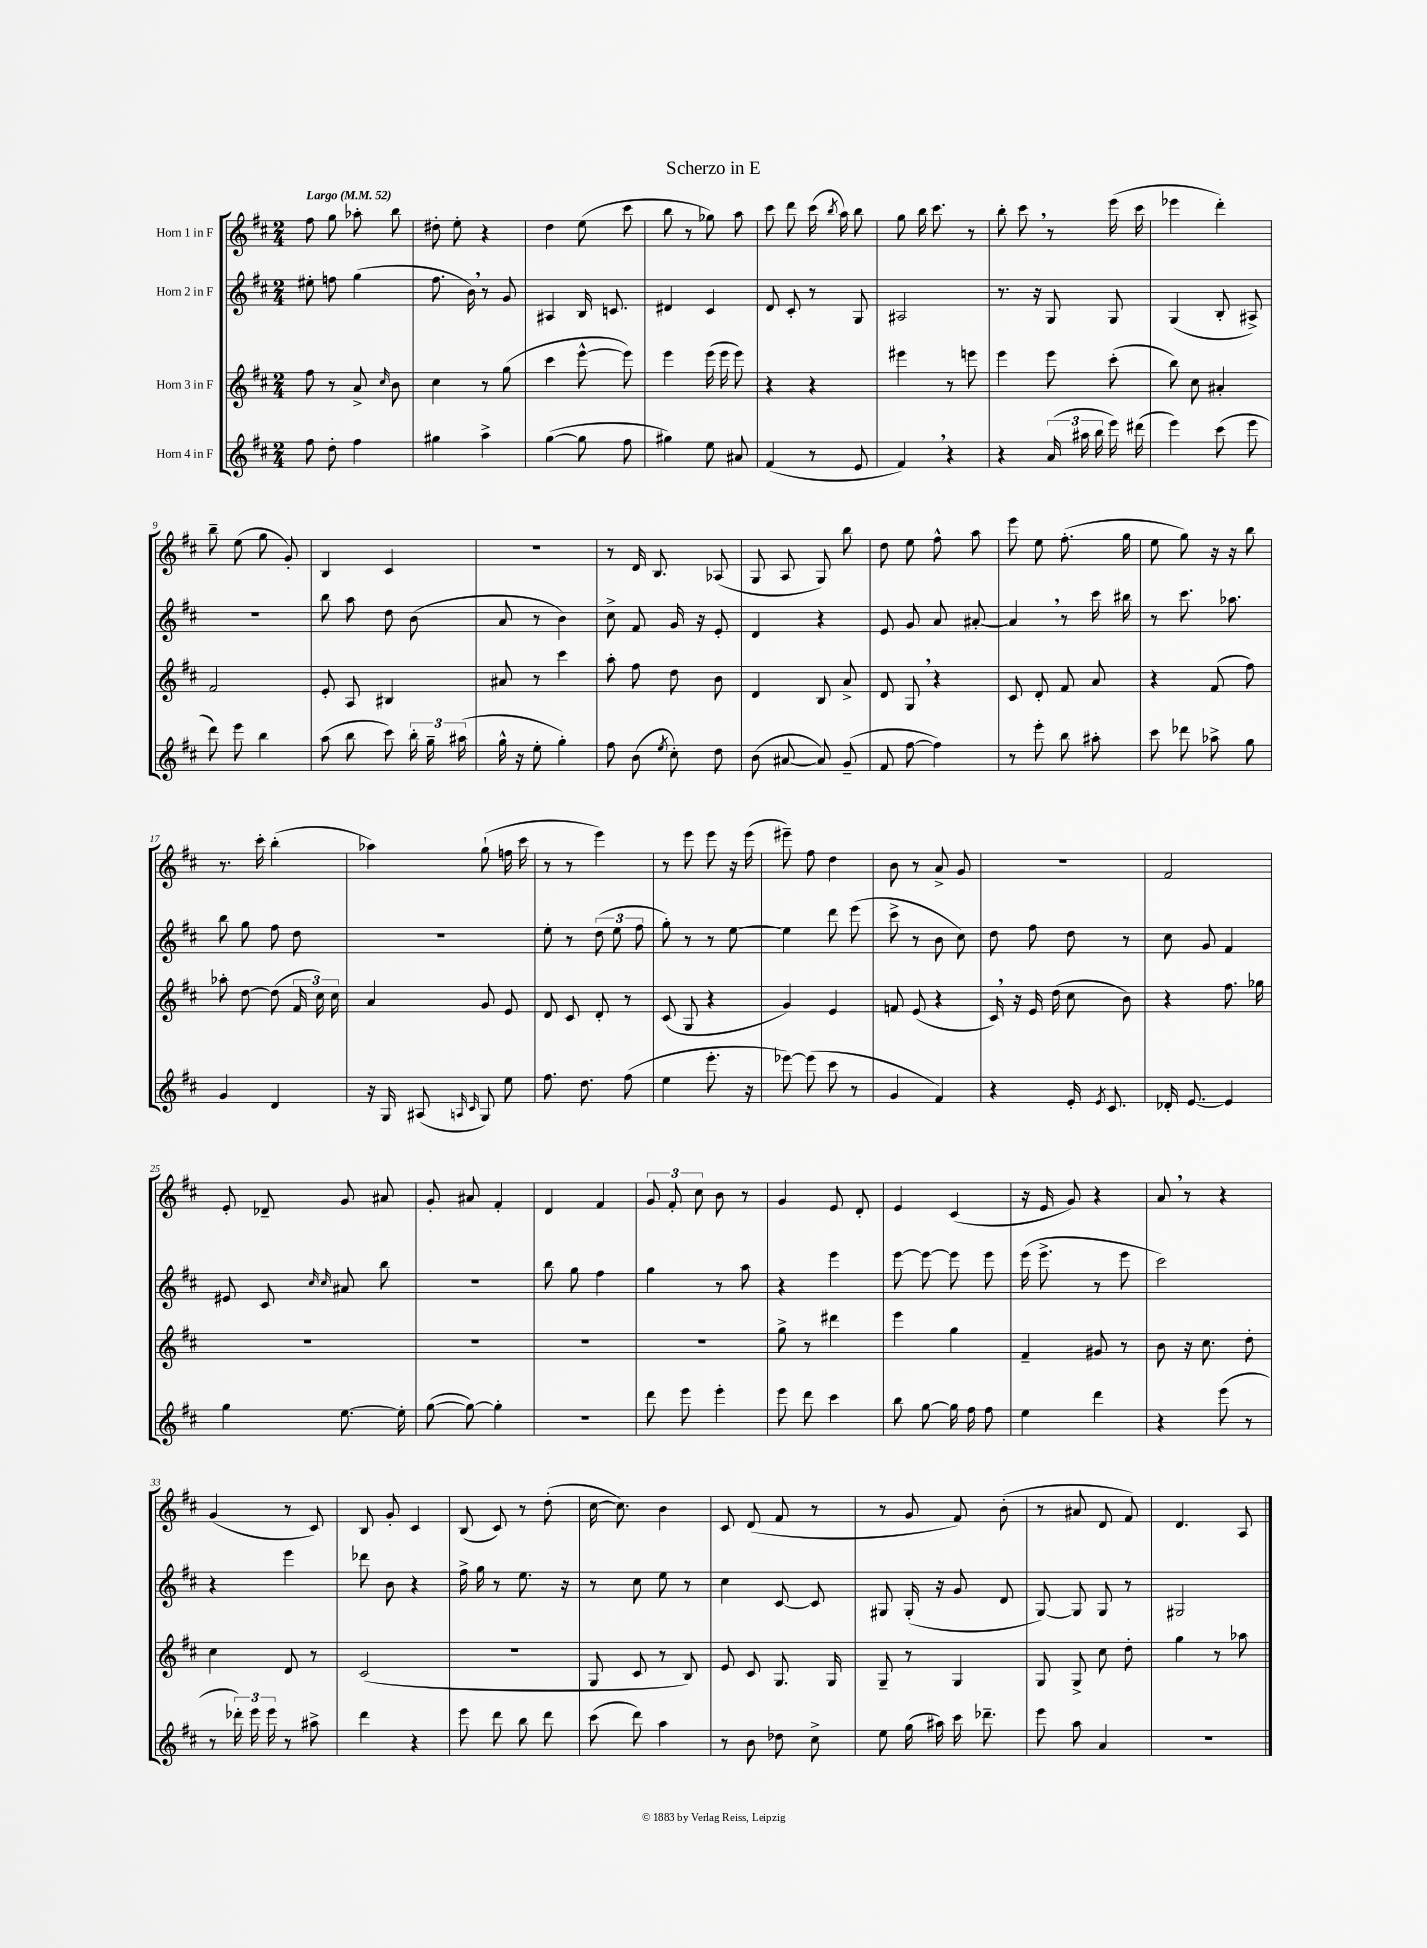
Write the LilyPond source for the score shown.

\header { title = "Scherzo in E" }
<<
\new StaffGroup <<
\new Staff = "s0" \with { instrumentName = "Horn 1 in F" } {
    \clef treble \key d \major \numericTimeSignature \time 2/4 \tempo "Largo" 4 = 52
    \autoBeamOff fis''8 g''8 aes''8-. b''8 |
    dis''8-. e''8-. r4 |
    d''4 e''8( cis'''8 |
    b''8 r8 ges''8) a''8 |
    cis'''8 d'''8 cis'''16( \acciaccatura { b''8 } a''16) b''8 |
    g''8 b''16 cis'''8. r8 |
    b''8-. cis'''8 \breathe r8 e'''16( cis'''16 |
    ees'''4 d'''4-.) |
    b''8-- e''8( g''8 g'8-.) |
    b4 cis'4 |
    r2 |
    r8 d'16 b8. aes8( |
    g8 a8 g8) b''8 |
    d''8 e''8 fis''8-^ a''8 |
    e'''8 e''8 fis''8.-.( g''16 |
    e''8 g''8) r16 r16 b''8 |
    r8. cis'''16-. b''4-.( |
    aes''4) g''8-!( f''16 cis'''16 |
    r8 r8 e'''4) |
    r8 e'''8 e'''8 r16 e'''16( |
    eis'''8--) fis''8 d''4 |
    b'8 r8 a'8-> g'8 |
    R2 |
    fis'2 |
    e'8-. des'8-- g'8 ais'8 |
    g'8-. ais'8 fis'4-. |
    d'4 fis'4 |
    \tuplet 3/2 { g'8 fis'8-. cis''8 } b'8 r8 |
    g'4 e'8 d'8-. |
    e'4 cis'4( |
    r16 e'16 g'8) r4 |
    a'8 \breathe r8 r4 |
    g'4( r8 cis'8) |
    b8 g'8-. cis'4 |
    b8( cis'8) r8 d''8-.( |
    cis''16~ cis''8.) b'4 |
    cis'8 d'8( fis'8 r8 |
    r8 g'8 fis'8) b'8-.( |
    r8 ais'8 d'8 fis'8) |
    d'4. a8 \bar "|." |
}
\new Staff = "s1" \with { instrumentName = "Horn 2 in F" } {
    \clef treble \key d \major \numericTimeSignature \time 2/4
    \autoBeamOff eis''8-. f''8 g''4( |
    fis''8. b'16) \breathe r8 g'8 |
    ais4 b16 c'8. |
    dis'4 cis'4 |
    d'8 cis'8-. r8 g8 |
    ais2 |
    r8. r16 g8 g8 |
    g4( b8-. ais8->) |
    R2 |
    b''8 a''8 d''8 b'8( |
    a'8 r8 b'4) |
    cis''8-> fis'8 g'16 r16 e'8-. |
    d'4 r4 |
    e'8 g'8 a'8 ais'8~-. |
    ais'4 \breathe r8 cis'''16 bis''16 |
    r8 cis'''8. aes''8. |
    b''8 g''8 fis''8 d''8 |
    r2 |
    e''8-. r8 \tuplet 3/2 { d''8( e''8 fis''8 } |
    g''8-.) r8 r8 e''8~ |
    e''4 d'''8 e'''8( |
    cis'''8-> r8 b'8 cis''8) |
    d''8 fis''8 d''8 r8 |
    cis''8 g'8 fis'4 |
    eis'8 cis'8 \grace { cis''16 cis''16 } ais'8 b''8 |
    r2 |
    b''8 g''8 fis''4 |
    g''4 r8 a''8 |
    r4 e'''4 |
    e'''8~ e'''8~ e'''8 e'''8 |
    e'''16( e'''8.-> r8 e'''8 |
    cis'''2) |
    r4 e'''4 |
    des'''8 b'8 r4 |
    fis''16-> g''16 r8 e''8. r16 |
    r8 cis''8 e''8 r8 |
    cis''4 cis'8~ cis'8 |
    gis8 gis16-.( r16 g'8 d'8 |
    g8~) g8 g8 r8 |
    gis2 \bar "|." |
}
\new Staff = "s2" \with { instrumentName = "Horn 3 in F" } {
    \clef treble \key d \major \numericTimeSignature \time 2/4
    \autoBeamOff fis''8 r8 a'8-> \grace { cis''16 } b'8 |
    cis''4 r8 g''8( |
    cis'''4 e'''8~-^ e'''8) |
    e'''4 e'''16( e'''16 e'''8) |
    r4 r4 |
    eis'''4 r8 e'''8 |
    e'''4 e'''8 cis'''8-.( |
    b''8) cis''8 ais'4-. |
    fis'2 |
    e'8-. a8 bis4 |
    ais'8 r8 cis'''4 |
    a''8-. fis''8 d''8 b'8 |
    d'4 b8 a'8-> |
    d'8 g8 \breathe r4 |
    cis'8 d'8-. fis'8 a'8 |
    r4 fis'8( fis''8) |
    aes''8-. d''8~ d''8( \tuplet 3/2 { fis'16 cis''16) cis''16 } |
    a'4 g'8 e'8 |
    d'8 cis'8 d'8-. r8 |
    cis'8( g8 r4 |
    g'4) e'4 |
    f'8 e'8( r4 |
    cis'16) \breathe r16 e'16 d''16( cis''8 b'8) |
    r4 fis''8. ges''16 |
    R2 |
    R2 |
    R2 |
    R2 |
    g''8-> r8 dis'''4 |
    e'''4 g''4 |
    fis'4-- gis'8 r8 |
    b'8 r16 cis''8. d''8-. |
    cis''4 d'8 r8 |
    cis'2( |
    r2 |
    g8 cis'8 r8 b8) |
    e'8 cis'8 g8. g16 |
    g8-- r8 g4 |
    g8 g8-> cis''8 d''8-. |
    g''4 r8 aes''8 \bar "|." |
}
\new Staff = "s3" \with { instrumentName = "Horn 4 in F" } {
    \clef treble \key d \major \numericTimeSignature \time 2/4
    \autoBeamOff fis''8 d''8-. fis''4 |
    gis''4 a''4-> |
    g''4~( g''8 fis''8 |
    gis''4) e''8 ais'8 |
    fis'4( r8 e'8 |
    fis'4) \breathe r4 |
    r4 \tuplet 3/2 { a'16( ais''16 b''16 } e'''16) dis'''16( |
    e'''4) cis'''8( e'''8 |
    d'''8) e'''8 b''4 |
    a''8( b''8 cis'''8) \tuplet 3/2 { b''16-. g''16-- ais''16( } |
    g''16-^ r16 e''8-. g''4-.) |
    fis''8 b'8( \acciaccatura { e''8 } cis''8-.) d''8 |
    b'8( ais'8~ ais'8) g'8--( |
    fis'8 fis''8~ fis''4) |
    r8 e'''8-. b''8 ais''8-. |
    cis'''8 des'''8 aes''8-> g''8 |
    g'4 d'4 |
    r16 g16 ais8( \grace { a16 cis'16 } g8) e''8 |
    fis''8. d''8. fis''8( |
    e''4 e'''8.-. r16 |
    ees'''8~) ees'''8( cis'''8 r8 |
    g'4 fis'4) |
    r4 e'16-. \acciaccatura { e'8 } cis'8. |
    des'16-. e'8.~ e'4 |
    g''4 e''8.~ e''16-. |
    g''8~( g''8~) g''4-. |
    R2 |
    d'''8 e'''8 e'''4-. |
    e'''8 d'''8 cis'''4 |
    b''8 g''8~ g''16 fis''16 fis''8 |
    e''4 d'''4 |
    r4 e'''8( r8 |
    r8 \tuplet 3/2 { des'''16-.) e'''16 e'''16 } r8 ais''8-> |
    d'''4 r4 |
    e'''8 d'''8 b''8 d'''8 |
    cis'''8( d'''8) a''4 |
    r8 b'8 des''8 cis''8-> |
    e''8 g''16( ais''16) cis'''16 des'''8.-- |
    e'''8 a''8 a'4 |
    r2 \bar "|." |
}
>>
>>
